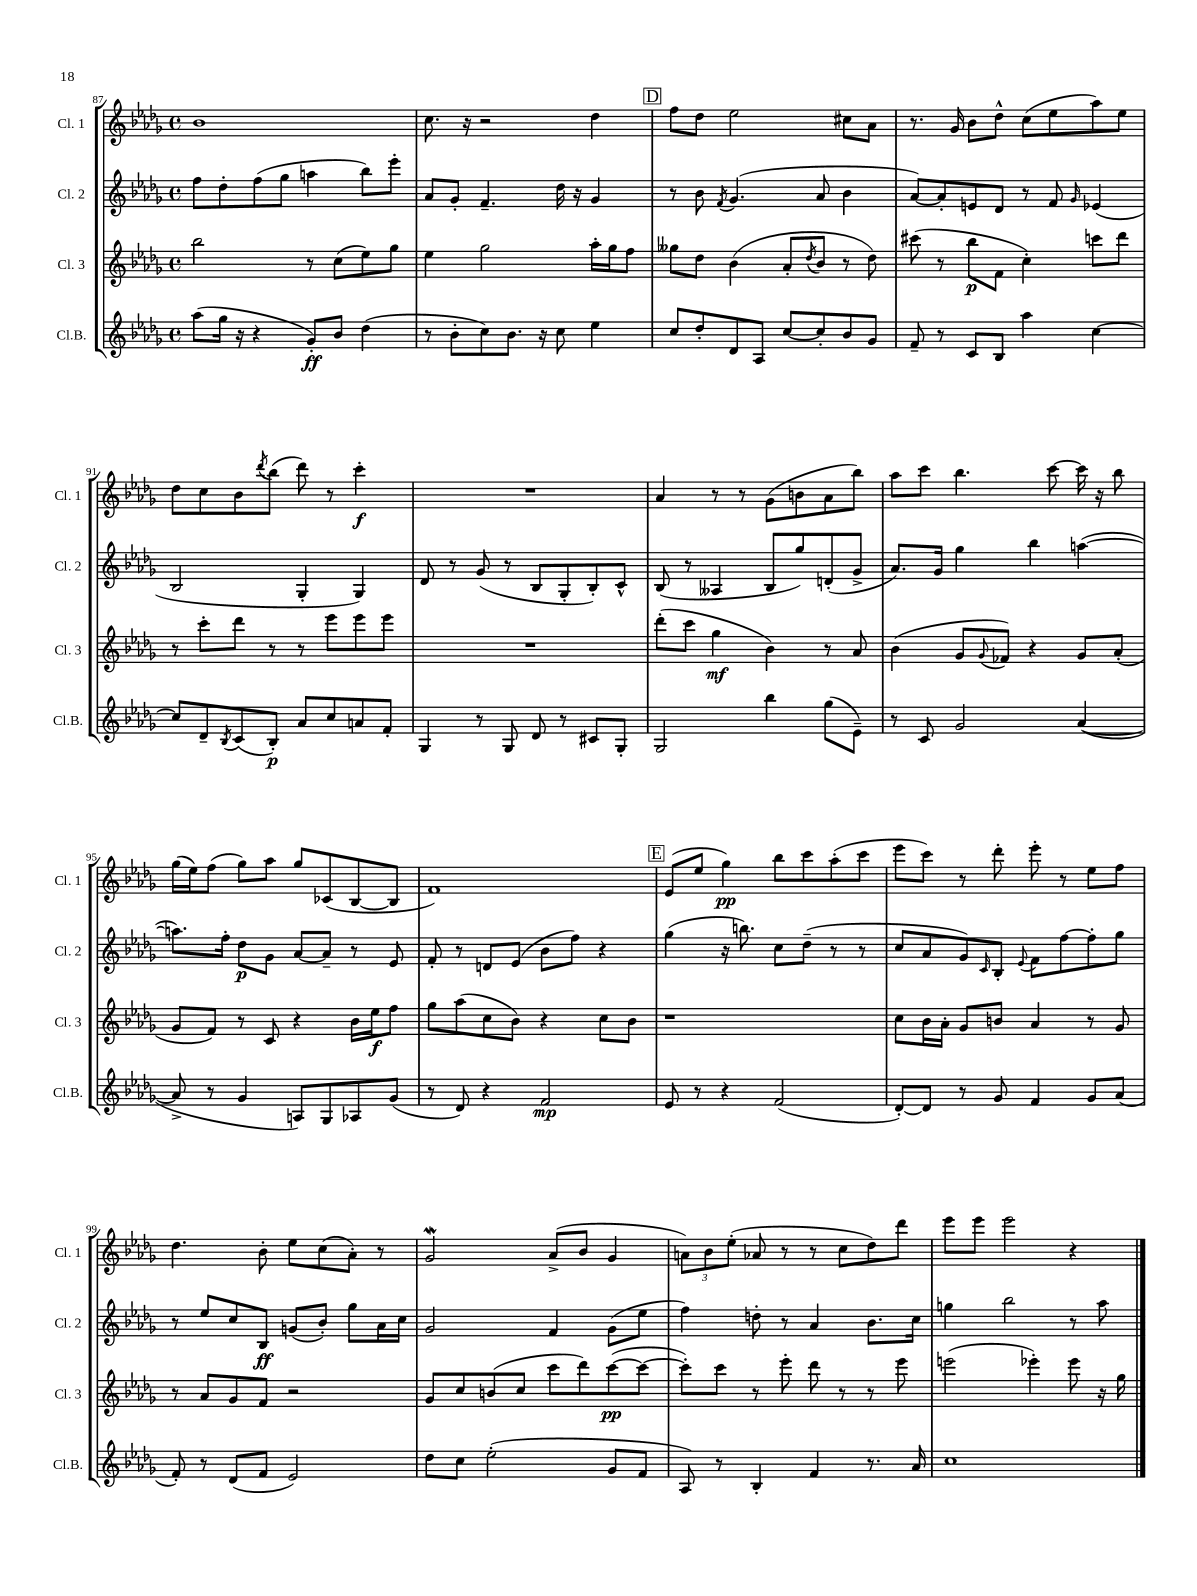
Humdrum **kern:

**kern	**kern	**kern	**kern
*staff4	*staff3	*staff2	*staff1
*clefG2	*clefG2	*clefG2	*clefG2
*k[b-e-a-d-g-]	*k[b-e-a-d-g-]	*k[b-e-a-d-g-]	*k[b-e-a-d-g-]
*M4/4	*M4/4	*M4/4	*M4/4
*met(c)	*met(c)	*met(c)	*met(c)
(8aa-\L	2bb-\	8ff\L	1b-
16gg-\Jk	.	8dd-'\	.
16r	.	.	.
4r	.	(8ff\	.
.	.	8gg-\J	.
8g-'/L)	8r	4aa\	.
8b-/J	(8cc\L	.	.
(4dd-\	8ee-\)	8bb-\L)	.
.	8gg-\J	8eee-'\J	.
=	=	=	=
8r	4ee-\	8a-/L	8.cc\
8b-'\L	.	8g-'/J	.
.	.	.	16r
8cc\)	2gg-\	4.f~/	2r
8.b-\J	.	.	.
16r	.	.	.
8cc\	.	16dd-\	.
.	.	16r	.
4ee-\	16aa-'\LL	4g-/	4dd-\
.	16gg-\J	.	.
.	8ff\J	.	.
=	=	=	=
8cc/L	8gg--\L	8r	8ff\L
8dd-'/	8dd-\J	8b-\	8dd-\J
.	.	8qf/	.
8d-/	(4b-\	(4.g-/	2ee-\
8A-/J	.	.	.
[8cc/L	8a-'/L	.	.
.	8qdd-/	.	.
8cc'/]	8b-/J	8a-/	.
8b-/	8r	4b-\	8cc#\L
8g-/J	8dd-\)	.	8a-\J
=	=	=	=
8f~/	(8ccc#\	[8a-/L)	8.r
8r	8r	8a-'/]	.
.	.	.	16g-/
8c/L	8bb-\L	8e/	8b-\L
8B-/J	8f\J	8d-/J	8dd-^^\J
4aa-\	4cc'\)	8r	(8cc\L
.	.	8f/	8ee-\
.	.	16qqg-/	.
[4cc\	8ccc\L	(4e-/	8aa-\)
.	8ddd-\J	.	8ee-\J
=	=	=	=
8cc/]L	8r	2B-/	8dd-\L
8d-~/	8ccc'\L	.	8cc\
8qB-/	.	.	.
(8c/	8ddd-\J	.	8b-\
.	.	.	8qddd-/
8B-'/J)	8r	.	(8bb-\J
8a-/L	8r	4G-'/	8ddd-\)
8cc/	8eee-\L	.	8r
8a/	8eee-\	4G-/)	4ccc'\
8f'/J	8eee-\J	.	.
=	=	=	=
4G-/	1r	8d-/	1r
.	.	8r	.
8r	.	(8g-/	.
8G-/	.	8r	.
8d-/	.	8B-/L	.
8r	.	8G-'/	.
8c#/L	.	8B-'/)	.
8G-'/J	.	8c^^/J	.
=	=	=	=
2G-/	(8ddd-'\L	(8B-/	4a-/
.	8ccc\J	8r	.
.	4gg-\	4A--/	8r
.	.	.	8r
4bb-\	4b-\)	8B-/L	(8g-\L
.	.	8gg-/)	8b\
(8gg-\L	8r	(8d'/	8a-\
8e-~\J)	8a-/	8g-^/J	8bb-\J)
=	=	=	=
8r	(4b-\	8.a-/L)	8aa-\L
8c/	.	.	8ccc\J
.	.	16g-/Jk	.
2g-/	8g-/L	4gg-\	4.bb-\
.	8qqg-/	.	.
.	8f-/J)	.	.
.	4r	4bb-\	.
.	.	.	[8ccc\
([4a-/	8g-/L	([4aa\	16ccc\]
.	.	.	16r
.	(8a-'/J	.	8bb-\
=	=	=	=
8a-^/]	8g-/L	8.aa\]L)	(16gg-\LL
.	.	.	16ee-\J)
8r	8f/J)	.	(8ff\J
.	.	16ff'\Jk	.
4g-/	8r	8dd-\L	8gg-\L)
.	8c/	8g-\J	8aa-\J
8A/L)	4r	[8a-/L	8gg-/L
8G-/	.	8a-~/]J	(8c-/
8A-/	16b-\LL	8r	[8B-/
.	16ee-\J	.	.
(8g-/J	8ff\J	8e-/	8B-/]J
=	=	=	=
8r	8gg-\L	8f'/	1f)
8d-/)	(8aa-\	8r	.
4r	8cc\	8d/L	.
.	8b-\J)	(8e-/J	.
2f/	4r	8b-\L	.
.	.	8ff\J)	.
.	8cc\L	4r	.
.	8b-\J	.	.
=	=	=	=
8e-/	1r	(4gg-\	(8e-/L
8r	.	.	8ee-/J
4r	.	16r	4gg-\)
.	.	8.bb\)	.
(2f/	.	8cc\L	8bb-\L
.	.	(8dd-~\J	8ccc\
.	.	8r	(8aa-'\
.	.	8r	8ccc\J
=	=	=	=
[8d-'/L)	8cc\L	8cc/L	8eee-\L
8d-/]J	16b-\L	8a-/	8ccc\J)
.	16a-'\JJ	.	.
8r	8g-/L	8g-/)	8r
.	.	16qqc/	.
8g-/	8b/J	8B-'/J	8ddd-'\
.	.	8qqe-/	.
4f/	4a-/	8f\L	8eee-'\
.	.	[8ff\	8r
8g-/L	8r	8ff'\]	8ee-\L
(8a-/J	8g-/	8gg-\J	8ff\J
=	=	=	=
8f'/)	8r	8r	4.dd-\
8r	8a-/L	8ee-/L	.
(8d-/L	8g-/	8cc/	.
8f/J	8f/J	8B-/J	8b-'\
2e-/)	2r	(8g/L	8ee-\L
.	.	8b-'/J)	(8cc\
.	.	8gg-\L	8a-'\J)
.	.	16a-\L	8r
.	.	16cc\JJ	.
=	=	=	=
8dd-\L	8g-/L	2g-/	2g-/
8cc\J	8cc/	.	.
(2ee-'\	(8b/	.	.
.	8cc/J	.	.
.	8ccc\L	4f/	(8a-^/L
.	8ddd-\)	.	8b-/J
8g-/L	([8ccc\	(8g-\L	4g-/
8f/J	8ccc\_J	8ee-\J	.
=	=	=	=
8A-/)	8ccc'\]L)	4ff\)	12a\L)
.	.	.	12b-\
8r	8ccc\J	.	.
.	.	.	(12ee-'\J
4B-'/	8r	8dd'\	8a-/
.	8eee-'\	8r	8r
4f/	8ddd-\	4a-/	8r
.	8r	.	8cc\L
8.r	8r	8.b-\L	8dd-\)
.	8eee-\	.	8ddd-\J
16a-/	.	16cc\Jk	.
=	=	=	=
1cc	(2eee\	4gg\	8eee-\L
.	.	.	8eee-\J
.	.	2bb-\	2eee-\
.	4eee-'\)	.	.
.	8eee-\	8r	4r
.	16r	8aa-\	.
.	16gg-\	.	.
==	==	==	==
*-	*-	*-	*-
